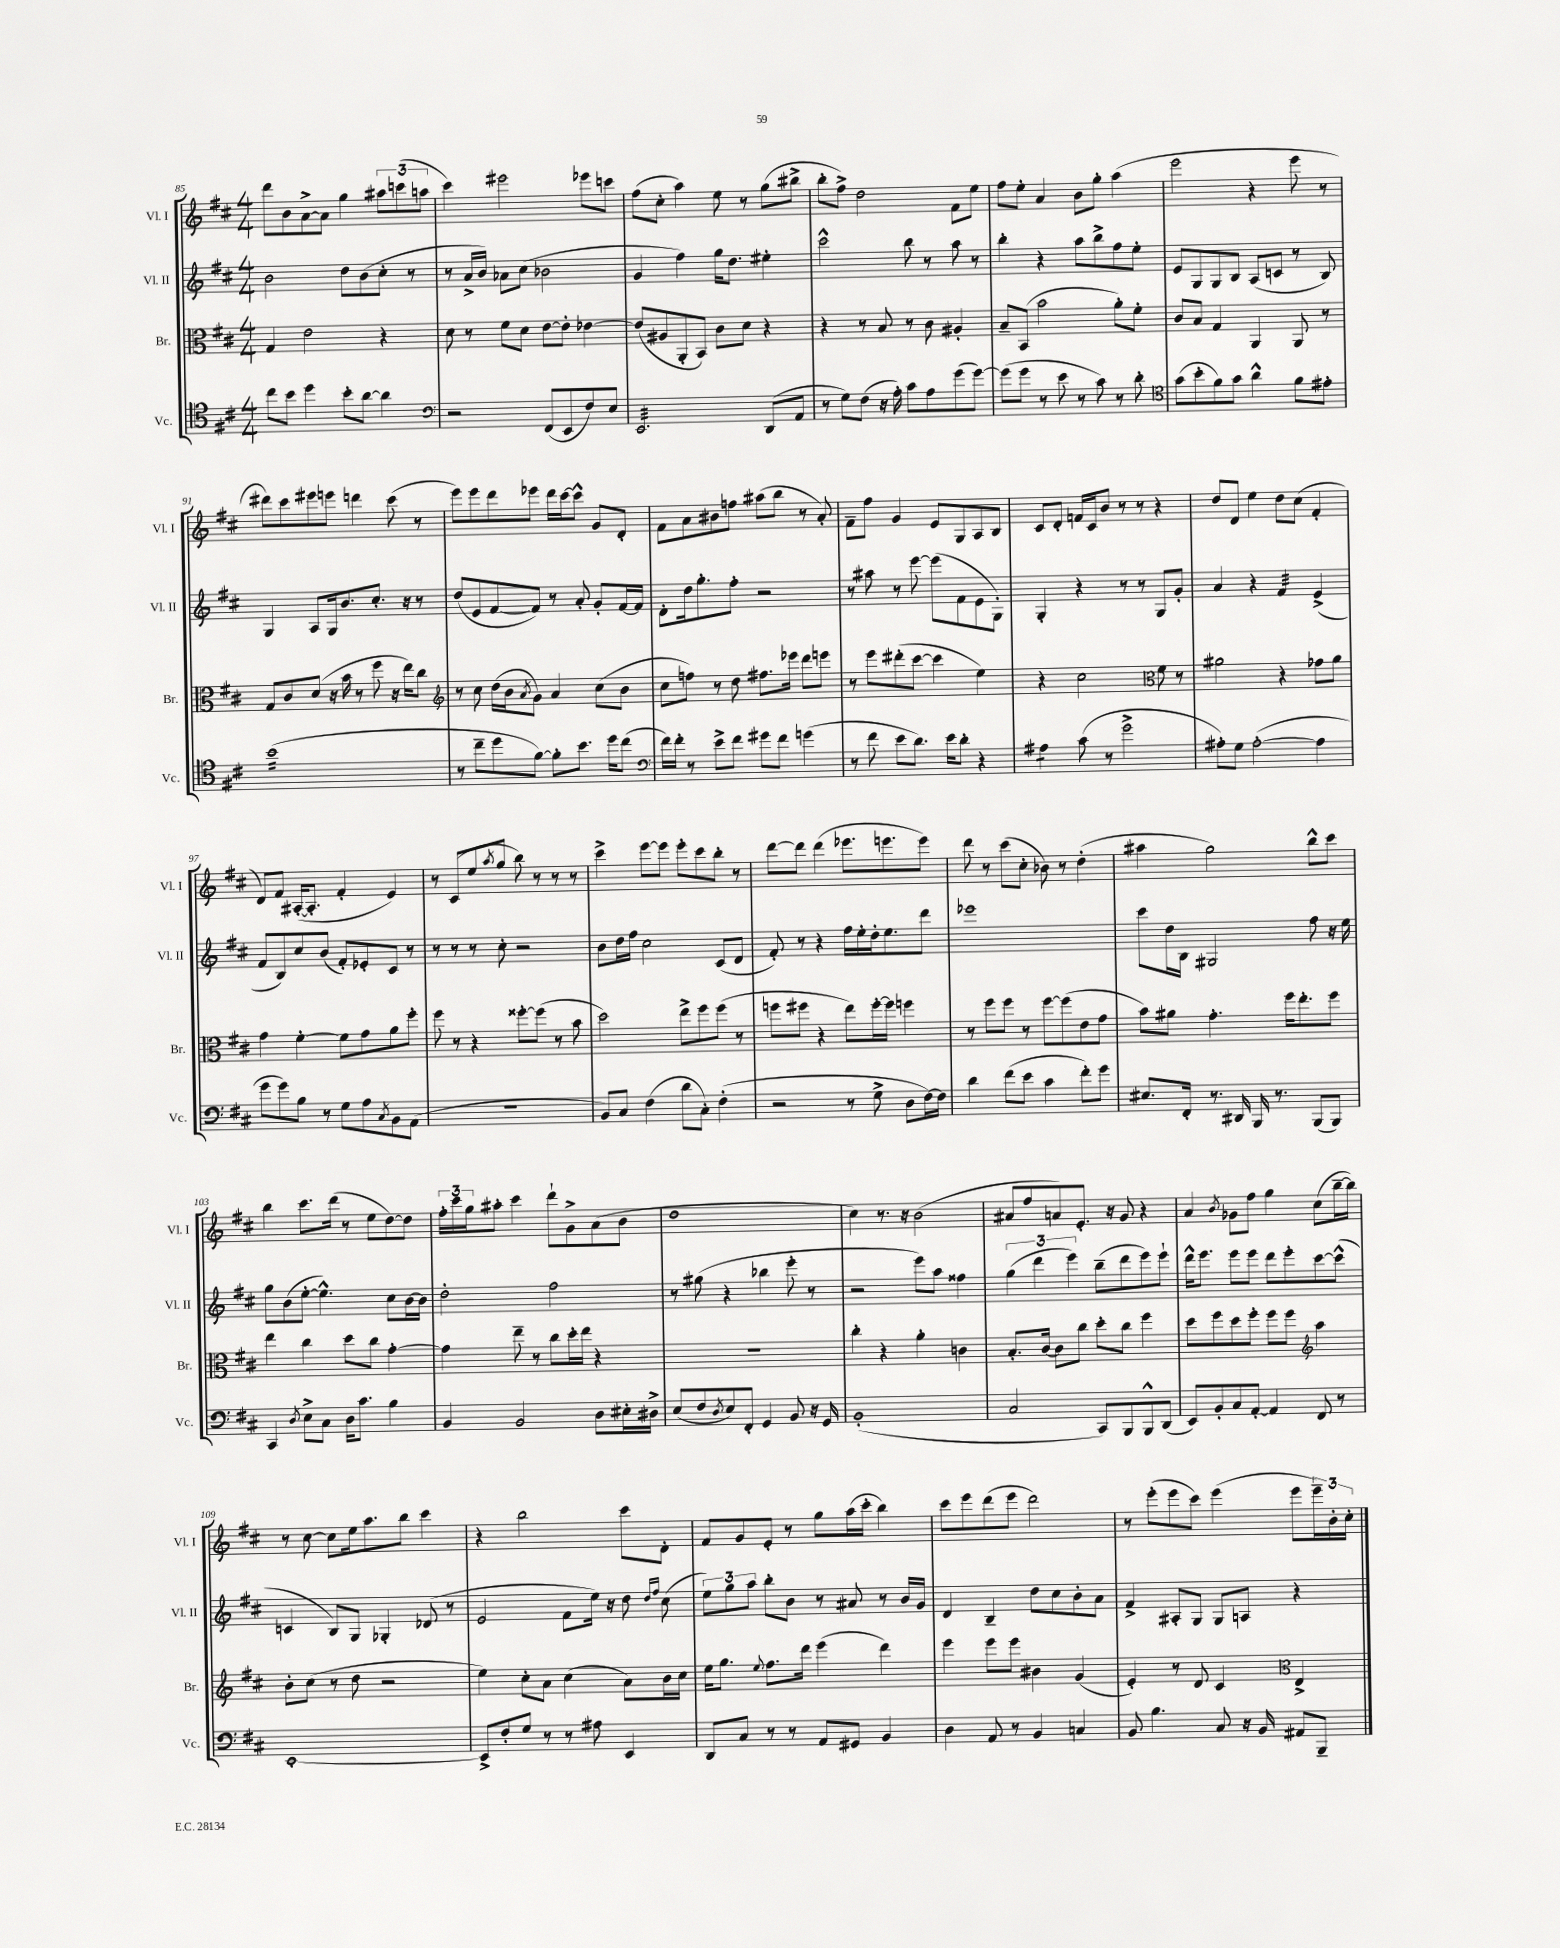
<<
\new StaffGroup <<
\new Staff = "s0" \with { instrumentName = "Vl. I" shortInstrumentName = "Vl. I" } {
    \clef treble \key d \major \numericTimeSignature \time 4/4
    d'''8 b'8 a'8~-> a'8 g''4 \tuplet 3/2 { ais''8 c'''8( a''8 } |
    cis'''4) eis'''2 ees'''8 c'''8 |
    fis''8( cis''8-. a''4) e''8 r8 g''8( bis''8-> |
    b''8-. fis''8->) d''2 fis'8 e''8 |
    fis''8 e''8-. a'4 b'8 g''8-. a''4( |
    e'''2 r4 e'''8 r8 |
    dis'''8) cis'''8 eis'''8 e'''8 d'''4 cis'''8( r8 |
    e'''8) e'''8 d'''8 ees'''8 d'''16 cis'''16~ cis'''8-^ g'8 d'8-. |
    fis'8 a'8 bis'8 f''8 ais''8( b''8 r8 a'8-.) |
    fis'8-- fis''8 g'4 e'8 g8 a8 b8 |
    cis'8 d'8-. f'16 cis'16 b'8 r8 r8 r4 |
    d''8 d'8 e''4 d''8 cis''8( fis'4-. |
    d'8) fis'8 ais16~-.( ais8.-. fis'4-. e'4) |
    r8 cis'8( e''8 \acciaccatura { a''8 } g''8 b''8) r8 r8 r8 |
    cis'''4-> e'''8~ e'''8 e'''8-. cis'''8 b''8-. r8 |
    d'''8~ d'''8 d'''4( ees'''8. e'''8. e'''8) |
    d'''8 r8 cis'''8( cis''8-. bes'8) r8 d''4-.( |
    ais''4 g''2) b''8-^ cis'''8 |
    b''4 cis'''8. d'''16( r8 e''8 d''8~) d''8 |
    \tuplet 3/2 { fis''16-. cis'''16 g''16 } ais''8-. cis'''4 d'''8-! g'8-> a'8( b'8 |
    d''1 |
    cis''4) r8. r16 b'2( |
    ais'8 fis''8 a'8) e'8.-. r16 g'8 r4 |
    a'4 \acciaccatura { b'8 } ges'8 fis''8 g''4 cis''8( b''16~-- b''16) |
    r8 cis''8~ cis''8 e''16 a''8. b''8 cis'''4 |
    r4 b''2 cis'''8 d'8-. |
    fis'8 g'8 e'8-. r8 g''8 a''16( cis'''16-. b''4) |
    cis'''8 e'''8 d'''8( e'''8 d'''2) |
    r8 e'''8-.( e'''8 cis'''8) e'''4( e'''8 \tuplet 3/2 { e'''16--) b'16-. cis''16-. } \bar "|." |
}
\new Staff = "s1" \with { instrumentName = "Vl. II" shortInstrumentName = "Vl. II" } {
    \clef treble \key d \major \numericTimeSignature \time 4/4
    b'2 d''8 b'8( cis''8-. r8 |
    r8 a'16-> b'16) aes'8 cis''8( bes'2 |
    g'4 fis''4) g''16 d''8. eis''4-. |
    cis'''2-^ b''8 r8 a''8 r8 |
    b''4-. r4 a''8 b''8-> fis''8 e''8-. |
    e'8 g8 g8 b8 a8( c'8 r8 b8) |
    g4 a8 g16 b'8. cis''8.-. r16 r8 |
    d''8( e'8 fis'8~ fis'8) r8 a'8-. g'8-. fis'16~ fis'16 |
    d'8-. d''16 g''8.-. fis''8-. r2 |
    r8 ais''8 r8 e'''8~ e'''8( fis'8 e'8 g8-.) |
    g4-. r4 r8 r8 g8 g'8-. |
    a'4 r4 fis'4:32 e'4->( |
    fis'8 b8) cis''8 b'8( fis'8-.) ees'8-. cis'8 r8 |
    r8 r8 r8 cis''8-. r2 |
    b'8 d''16 fis''16 cis''2 cis'8( d'8 |
    fis'8-.) r8 r4 fis''16 e''16-. d''16-. e''8. d'''8 |
    ees'''1 |
    cis'''8 d''16 b16 gis2 fis''8 r16 e''16 |
    g''8 b'8( e''8~-. e''4.-^) cis''8 b'16~ b'16 |
    d''2-. fis''2 |
    r8 gis''8( r4 bes''4 e'''8-. r8 |
    r2 e'''8) a''8 fisis''4 |
    \tuplet 3/2 { g''4( d'''4 e'''4) } b''8--( d'''8 e'''8) e'''8-! |
    d'''16-^ e'''8. e'''8 e'''8 d'''8 e'''8-. cis'''8~ cis'''8-^( |
    c'4 b8) g8 ges4-. des'8( r8 |
    e'2 fis'8 e''16) r16 d''8 \grace { d''16 fis''16 } cis''8( |
    \tuplet 3/2 { e''8) g''8 a''8 } b''8-. b'8 r8 ais'8 r8 b'16 g'16 |
    d'4 b4-- d''8 cis''8 b'8-. a'8 |
    fis'4-> ais8-. g8 g8 a8 r4 \bar "|." |
}
\new Staff = "s2" \with { instrumentName = "Br." shortInstrumentName = "Br." } {
    \clef alto \key d \major \numericTimeSignature \time 4/4
    g4 e'2 r4 |
    d'8 r8 fis'8 d'8 e'8~ e'8-. ees'4~ |
    ees'8( ais8 a,8-. b,8) cis'8 d'8 r4 |
    r4 r8 b8 r8 cis'8 ais4-. |
    b8-- b,8( b'2 a'8-.) fis'8-. |
    cis'8 b8 g4 a,4 a,8 r8 |
    g8 cis'8 d'8( r16 b'16 r8 fis''8 r16 e''16) cis''8 |
    \clef treble r8 cis''8 d''16( b'16 \acciaccatura { a'8 } g'8) a'4 cis''8( b'8 |
    cis''8 f''8) r8 d''8 fis''8. ees'''16 d'''8 e'''8 |
    r8 e'''8 dis'''8-.( cis'''8~ cis'''4 e''4) |
    r4 cis''2 \clef alto fis'8 r8 |
    ais'2 r4 ges'8 ais'8 |
    g'4 fis'4~-. fis'8 g'8 a'8 fis''8-. |
    fis''8 r8 r4 fisis''8~-. fisis''8( r8 b'8 |
    d''2) e''8-> fis''8 fis''8( r8 |
    f''8 fis''8 r4 e''8) fis''16~-. fis''16 f''4 |
    r8 fis''8 fis''8 r8 fis''8~ fis''8( e'8 g'8 |
    b'8) ais'8 g'4.-. fis''16 e''8.-. fis''8 |
    e''4 cis''4 d''8 cis''8 g'4~-. |
    g'4 e''8-- r8 cis''8 d''16-. e''16 r4 |
    R1 |
    cis''4-. r4 a'4-. c'4 |
    b8.-. cis'16~ cis'8 cis''8 d''8-. cis''8 fis''4 |
    d''8 fis''8 d''8 fis''8-. fis''8 fis''8 \clef treble a''4 |
    b'8-. cis''8( r8 d''8 r2 |
    e''4) cis''8-. a'8 cis''4( a'8) b'16 cis''16 |
    e''16 g''8. \appoggiatura { e''8 } fis''8. d'''16 e'''4( d'''4) |
    e'''4 e'''8 e'''8 bis'4 g'4( |
    e'4-.) r8 d'8 cis'4 \clef alto e4-> \bar "|." |
}
\new Staff = "s3" \with { instrumentName = "Vc." shortInstrumentName = "Vc." } {
    \clef tenor \key d \major \numericTimeSignature \time 4/4
    cis''8 b'8 d''4 b'8-. a'8~ a'4 |
    \clef bass r2 fis,8( e,8 fis8) e8 |
    e,2.:32 d,8( a,8 |
    r8 g8) fis8( r16 a16-.) cis'8 a8 g'8( g'8~) |
    g'8( g'8 r8 e'8 r8 cis'8) r8 d'8-. |
    \clef tenor g'8( b'8-. fis'8) g'8 a'4-^ fis'8 eis'8-. |
    b'1:16( |
    r8 cis''8-- d''8 fis'8~) fis'8-. b'8. d''16 cis''8( |
    \clef bass fis'16) fis'16-. r8 e'8-> fis'8 gis'8 fis'8 g'4( |
    r8 fis'8 e'8 d'8.) e'16 d'8-. r4 |
    ais4:8 cis'8( r8 g'2-> |
    ais8-.) g8 ais2~-.( ais4 |
    g'8 g'8) b8 r8 g8 a8 \acciaccatura { cis8 } b,8 a,8( |
    R1 |
    b,8) cis8 fis4( d'8 cis8-.) fis4-.( |
    r2 r8 g8-> d8 fis16~) fis16 |
    d'4 fis'8( e'8 cis'4 fis'8-.) g'8 |
    eis8. fis,16-. r8. dis,16 b,,16 r8. b,,8( b,,8) |
    cis,4 \acciaccatura { d8 } e8-> cis8 d16 cis'8. b4 |
    b,4 b,2 d8 eis16-. dis16-> |
    e8( fis8 \acciaccatura { d8 } e8) fis,8-. g,4 b,8 r16 g,16 |
    b,1-.( |
    cis2 cis,8) b,,8 b,,8-^ d,8( |
    e,8) b,8-. cis8 a,8~-. a,4 fis,8 r8 |
    e,1~-. |
    e,8-> fis8-. g8 r8 r8 ais8 e,4 |
    d,8 cis8 r8 r8 a,8 gis,8 b,4 |
    d4 a,8 r8 b,4 c4 |
    b,8 b4. cis8 r16 b,16 ais,8 b,,8-- \bar "|." |
}
>>
>>
\layout { \context { \Score currentBarNumber = #85 } }
